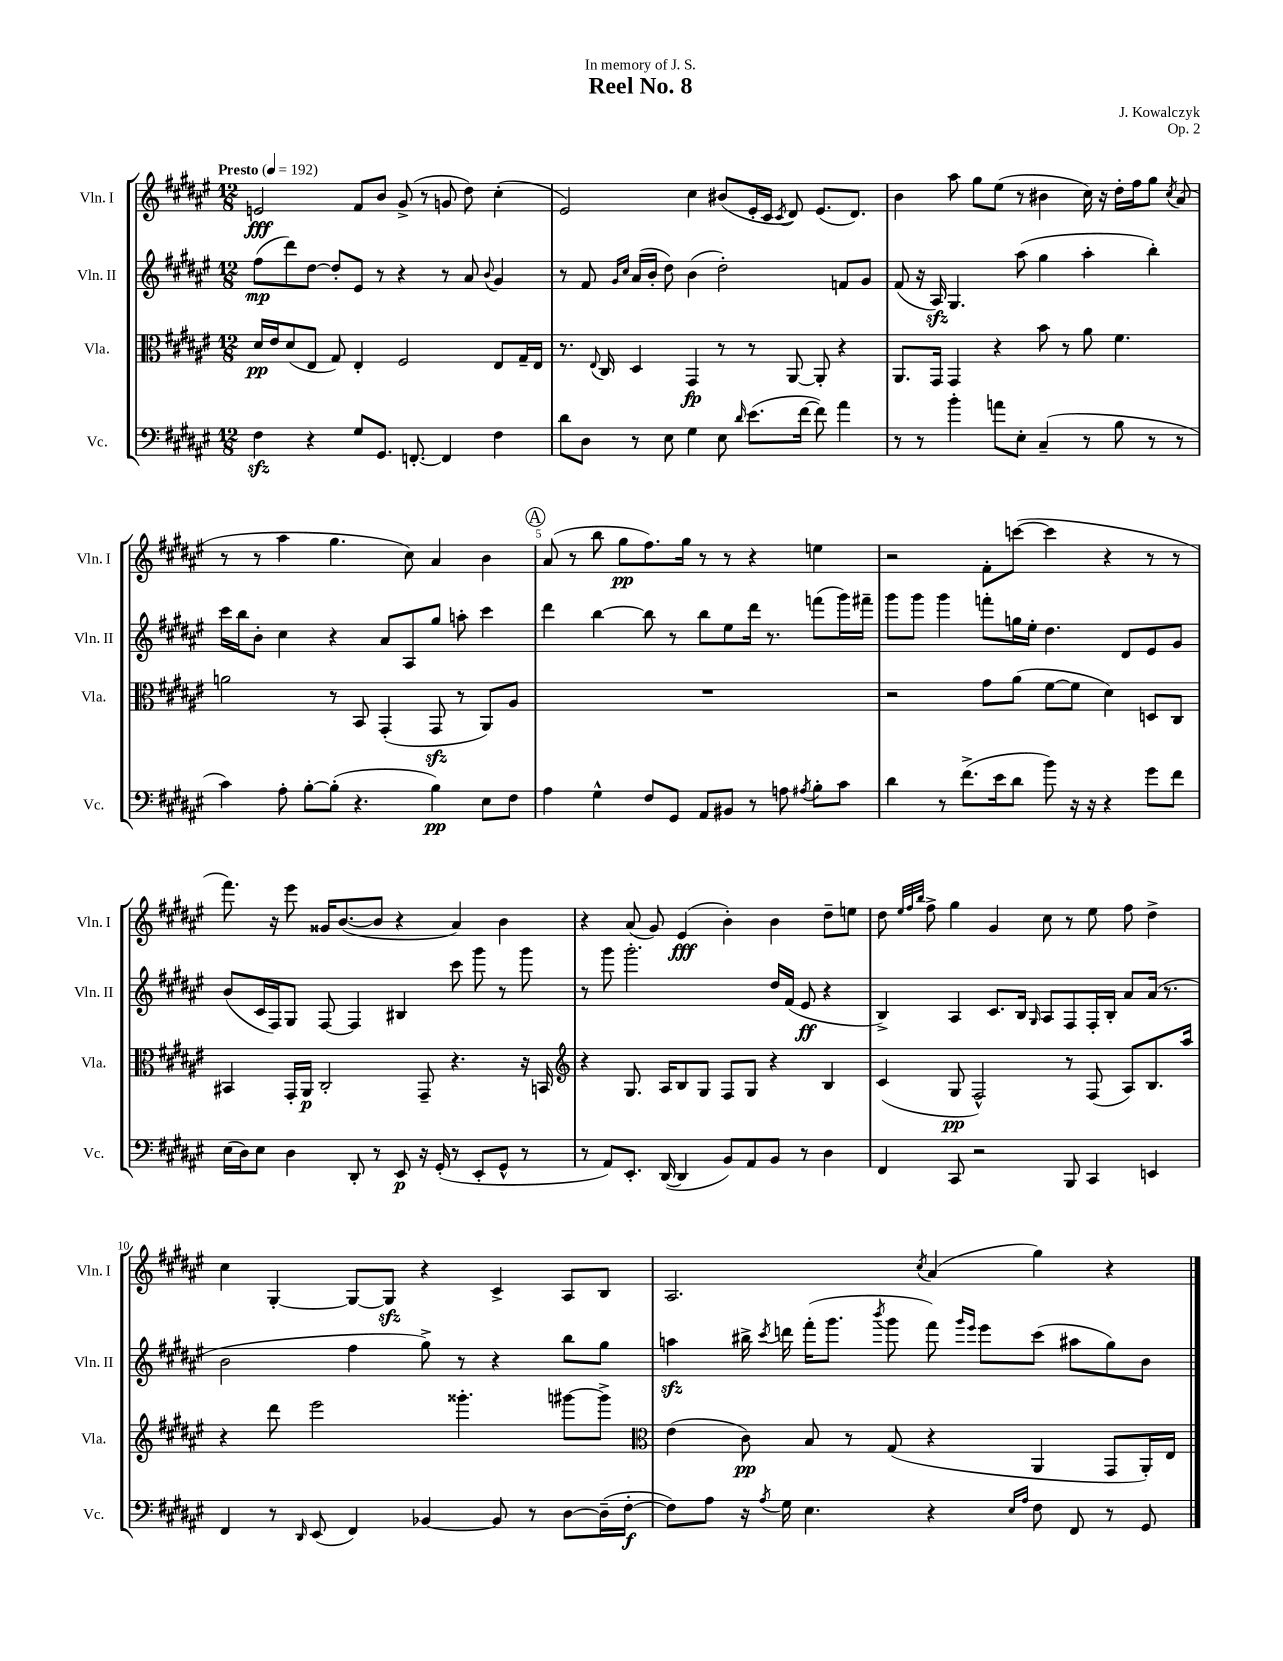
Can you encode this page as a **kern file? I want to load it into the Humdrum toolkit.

**kern	**kern	**kern	**kern
*staff4	*staff3	*staff2	*staff1
*clefF4	*clefC3	*clefG2	*clefG2
*k[f#c#g#d#a#e#]	*k[f#c#g#d#a#e#]	*k[f#c#g#d#a#e#]	*k[f#c#g#d#a#e#]
*M12/8	*M12/8	*M12/8	*M12/8
*MM192	*MM192	*MM192	*MM192
4F#	16d#	(8ff#	2e
.	16e#	.	.
.	(8d#	8ddd#)	.
4r	8E#	[8dd#	.
.	8G#)	8dd#']	.
8G#	4E#'	8e#	8f#
8.GG#	.	8r	8b
.	2F#	4r	(8g#^
[8.FF'	.	.	.
.	.	.	8r
4FF]	.	8r	8g
.	.	8a#	8dd#)
.	.	8qqb	.
4F#	8E#	4g#	(4cc#'
.	16G#~	.	.
.	16E#	.	.
=	=	=	=
8d#	8.r	8r	2e#)
8D#	.	8f#	.
.	8qqE#	.	.
.	16C#	.	.
.	.	16qqg#	.
.	.	16qqcc#	.
8r	4D#	(16a#	.
.	.	16b'	.
8E#	.	8dd#)	.
4G#	4GG#	(4b	4cc#
8E#	8r	2dd#')	(8b#
16qqd#	.	.	.
(8.e#	8r	.	16e#'
.	.	.	16c#
.	.	.	8qc#
.	[8AA#	.	8d#)
[16f#	.	.	.
8f#])	8AA#']	.	(8.e#
4a#	4r	8f	.
.	.	.	8.d#)
.	.	8g#	.
=	=	=	=
8r	8.AA#	(8f#	4b
8r	.	16r	.
.	16GG#	16A#)	.
4b'	4GG#	4.G#	8aa#
.	.	.	8gg#
8a	4r	.	(8ee#
8E#'	.	(8aa#	8r
(4C#~	8b	4gg#	4b#
.	8r	.	.
8r	8a#	4aa#'	16cc#)
.	.	.	16r
8B	4.f#	.	16dd#'
.	.	.	16ff#
8r	.	4bb')	8gg#
.	.	.	8qcc#
8r	.	.	(8a#
=	=	=	=
4c#)	2a	16ccc#	8r
.	.	16bb	.
.	.	8b'	8r
8A#'	.	4cc#	4aa#
[8B'	.	.	.
(8B']	8r	4r	4.gg#
4.r	8BB	.	.
.	(4GG#'	8a#	.
.	.	8A#	8cc#)
4B)	8GG#	8gg#	4a#
.	8r	8aa'	.
8E#	8AA#)	4ccc#	4b
8F#	8A#	.	.
=	=	=	=
4A#	1.r	4ddd#	(8a#
.	.	.	8r
4G#^^	.	[4bb	8bb
.	.	.	8gg#
8F#	.	8bb]	8.ff#)
8GG#	.	8r	.
.	.	.	16gg#
8AA#	.	8bb	8r
8BB#	.	8ee#	8r
8r	.	16ddd#	4r
.	.	8.r	.
8A	.	.	.
8qA#	.	.	.
8B'	.	(8fff	4ee
8c#	.	16ggg#)	.
.	.	16fff#~	.
=	=	=	=
4d#	2r	8ggg#	2r
.	.	8ggg#	.
8r	.	4ggg#	.
(8.f#^	.	.	.
.	8g#	8fff'	8f#'
16e#	.	.	.
8d#	(8a#	16gg	([8ccc
.	.	16ee#'	.
8b)	[8f#	4.dd#	4ccc]
16r	8f#]	.	.
16r	.	.	.
4r	4d#)	.	4r
.	.	8d#	.
8g#	8D	8e#	8r
8f#	8C#	8g#	8r
=	=	=	=
(16E#	4BB#	(8b	8.fff#)
16D#)	.	.	.
8E#	.	16c#	.
.	.	16F#)	16r
4D#	16GG#'	8G#	8eee#
.	16AA#	.	.
.	2C#'	[8F#	16g##
.	.	.	([8.b
8DD#'	.	4F#]	.
8r	.	.	8b]
8EE#	.	4B#	4r
16r	8GG#~	.	.
(16GG#'	.	.	.
8r	4.r	8ccc#	4a#)
8EE#'	.	8ggg#	.
8GG#^^	.	8r	4b
8r	16r	8ggg#	.
.	16BB	.	.
=	=	=	=
*	*clefG2	*	*
8r	4r	8r	4r
8AA#)	.	8ggg#	.
8.EE#'	8.G#	2.ggg#'	(8a#
.	.	.	8g#)
([16DD#	16A#	.	.
4DD#]	8B	.	(4e#
.	8G#	.	.
8BB)	8F#	.	4b')
8AA#	8G#	.	.
8BB	4r	16dd#	4b
.	.	(16f#	.
8r	.	8e#	.
4D#	4B	4r	8dd#~
.	.	.	8ee
=	=	=	=
4FF#	(4c#	4B^)	8dd#
.	.	.	32qqee#
.	.	.	32qqff#
.	.	.	32qqbb
.	.	.	8ff#^
8CC#	8G#	4A#	4gg#
2r	2F#^^)	.	.
.	.	8.c#	4g#
.	.	16B	.
.	.	16qqG#	.
.	.	8A#	8cc#
8BBB	8r	8F#	8r
4CC#	(8F#	16F#'	8ee#
.	.	16B'	.
.	8A#)	8a#	8ff#
4EE	8.B	(16a#	4dd#^
.	.	8.r	.
.	16aa#	.	.
=	=	=	=
4FF#	4r	2b	4cc#
8r	8ddd#	.	[4G#'
16qqDD#	.	.	.
(8EE#	2eee#	.	.
4FF#)	.	4ff#	8G#_
.	.	.	8G#]
[4BB-	.	8gg#^)	4r
.	4.ggg##'	8r	.
8BB-]	.	4r	4c#^
8r	.	.	.
[8D#	[8ggg#	8bb	8A#
(16D#~]	8ggg#^]	8gg#	8B
[16F#'	.	.	.
=	=	=	=
*	*clefC3	*	*
8F#])	(4e#	4aa	2.A#
8A#	.	.	.
16r	8c#)	16bb#^	.
8qA#	.	8qccc#	.
16G#	.	16ddd	.
4.E#	8B	(16fff#'	.
.	.	8.ggg#	.
.	8r	.	.
.	.	8qbbb	.
.	(8G#	8ggg#	.
.	.	.	8qcc#
4r	4r	8fff#)	(4a#
.	.	16qqggg#	.
.	.	16qqeee#	.
.	.	8eee#	.
16qqE#	.	.	.
16qqA#	.	.	.
8F#	4AA#	(8ccc#	4gg#)
8FF#	.	8aa#	.
8r	8GG#	8gg#)	4r
8GG#	16AA#')	8b	.
.	16E#	.	.
==	==	==	==
*-	*-	*-	*-
